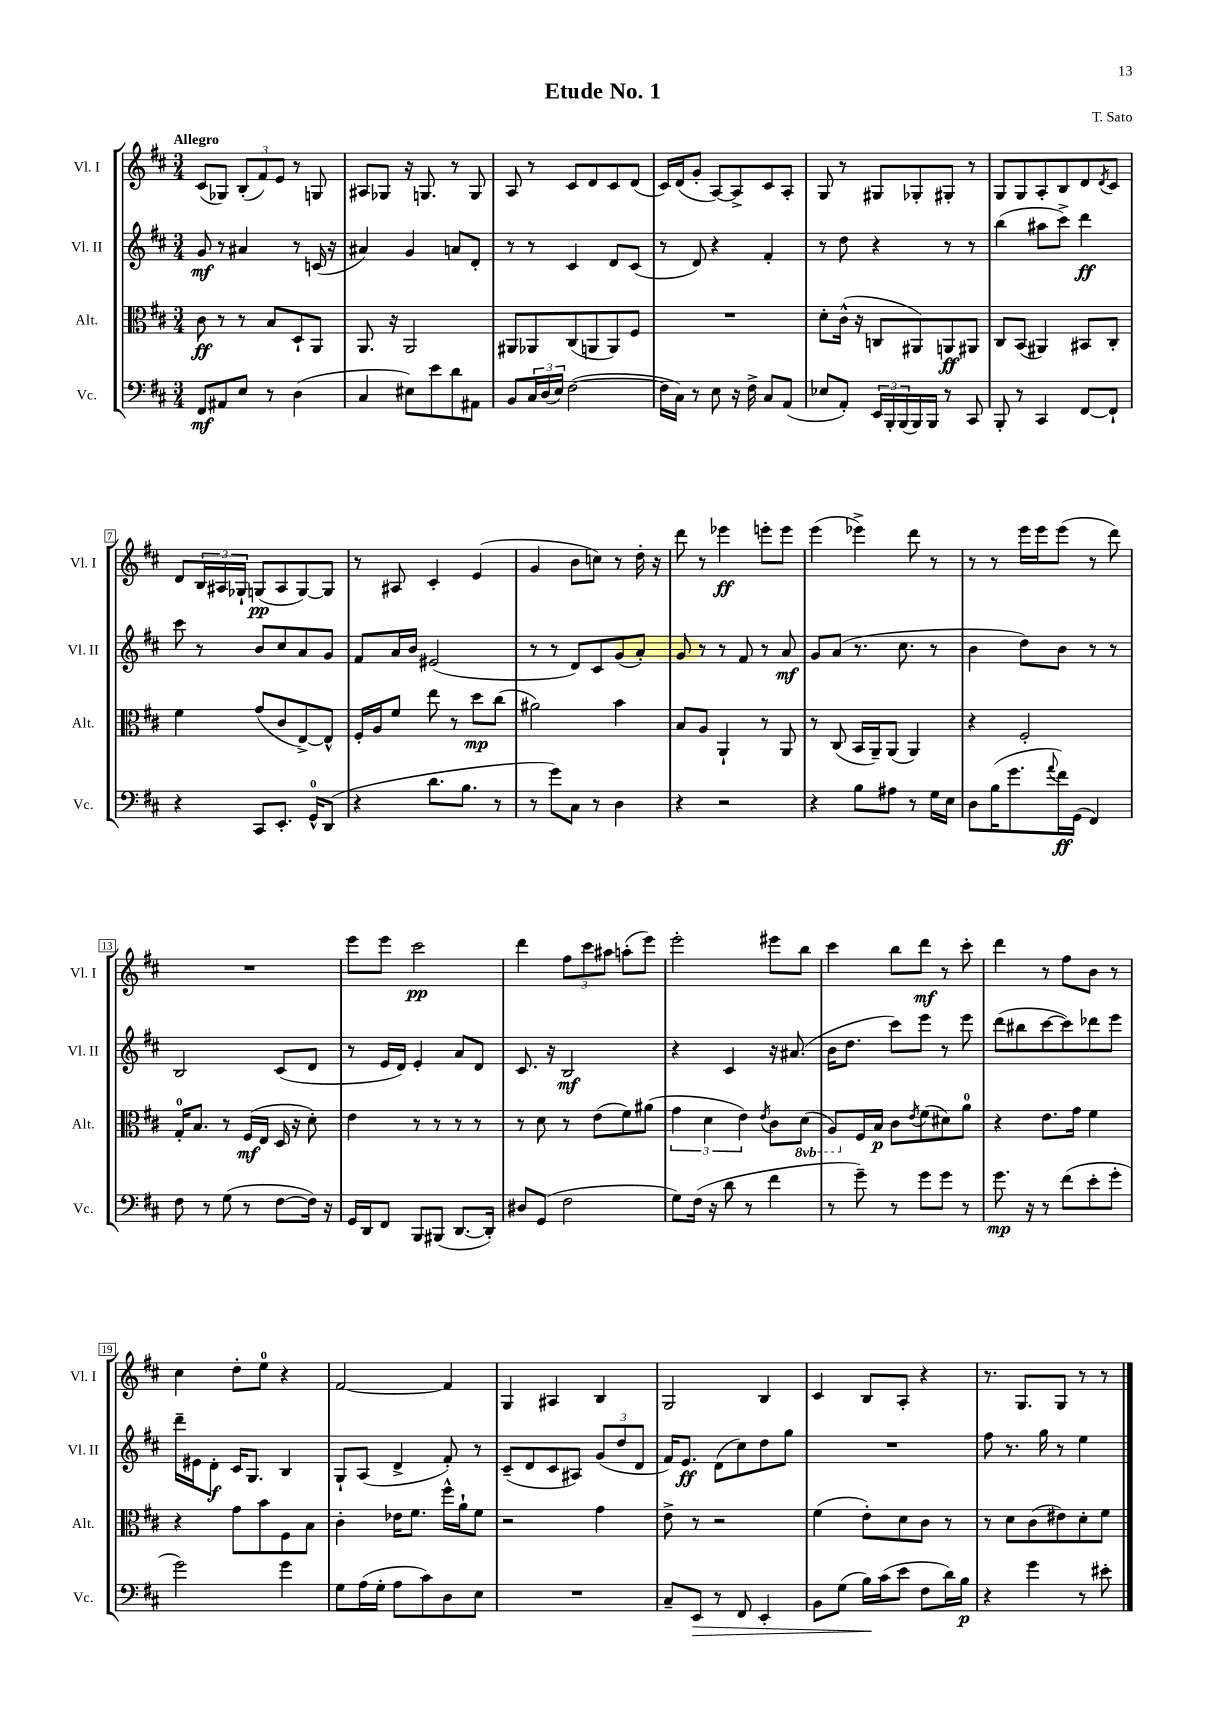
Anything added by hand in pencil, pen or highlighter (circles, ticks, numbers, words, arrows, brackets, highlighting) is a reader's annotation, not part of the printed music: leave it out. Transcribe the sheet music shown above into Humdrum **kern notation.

**kern	**dynam	**kern	**dynam	**kern	**dynam	**kern	**dynam
*part4	*part4	*part3	*part3	*part2	*part2	*part1	*part1
*staff4	*staff4	*staff3	*staff3	*staff2	*staff2	*staff1	*staff1
*I"Vc.	*	*I"Alt.	*	*I"Vl. II	*	*I"Vl. I	*
*I'Vc.	*	*I'Alt.	*	*I'Vl. II	*	*I'Vl. I	*
*clefF4	*	*clefC3	*	*clefG2	*	*clefG2	*
*k[f#c#]	*	*k[f#c#]	*	*k[f#c#]	*	*k[f#c#]	*
*M3/4	*	*M3/4	*	*M3/4	*	*M3/4	*
=1	=1	=1	=1	=1	=1	=1	=1
!	!	!	!	!	!	!LO:TX:a:B:t=Allegro	!
8FF#/L	mf	8c#\	ff	8g/	mf	(8c#/L	.
8AA#X/	.	8r	.	8r	.	8G-X/J)	.
8E/J	.	8r	.	4a#X/	.	(12B'/L	.
.	.	.	.	.	.	12f#/)	.
8r	.	8B/L	.	.	.	.	.
.	.	.	.	.	.	12e/J	.
(4D\	.	8D`/	.	8r	.	8r	.
.	.	8AA/J	.	(16cn/	.	8Gn/	.
.	.	.	.	16r	.	.	.
=2	=2	=2	=2	=2	=2	=2	=2
4C#/	.	8.AA/	.	4a#X/)	.	8A#X/L	.
.	.	.	.	.	.	8G-X/J	.
.	.	16r	.	.	.	.	.
8E#X\L)	.	2AA/	.	4g/	.	16r	.
.	.	.	.	.	.	8.Gn/	.
8e\	.	.	.	.	.	.	.
8d\	.	.	.	8an/L	.	8r	.
8AA#X\J	.	.	.	8d'/J	.	8G/	.
=3	=3	=3	=3	=3	=3	=3	=3
8BB/L	.	8AA#X/L	.	8r	.	8A/	.
24C#/L	.	8AA-X/	.	8r	.	8r	.
(24D/	.	.	.	.	.	.	.
24E/JJ)	.	.	.	.	.	.	.
([2F#\	.	(8C#/	.	4c#/	.	8c#/L	.
.	.	8AAn/	.	.	.	8d/	.
.	.	8AA/)	.	8d/L	.	8c#/	.
.	.	8F#/J	.	(8c#/J	.	(8d/J	.
=4	=4	=4	=4	=4	=4	=4	=4
16F#\LL]	.	2.r	.	8r	.	16c#/LL)	.
16C#\JJ)	.	.	.	.	.	(16d/J	.
8r	.	.	.	8d/)	.	8g'/J	.
8E\	.	.	.	4r	.	[8A/L)	.
16r	.	.	.	.	.	8A^/]	.
16F#^\	.	.	.	.	.	.	.
8C#/L	.	.	.	4f#'/	.	8c#/	.
(8AA/J	.	.	.	.	.	8A'/J	.
=5	=5	=5	=5	=5	=5	=5	=5
8E-X/L	.	8d'\L	.	8r	.	8G/	.
8AA'/J)	.	(16c#^^\Jk	.	8dd\	.	8r	.
.	.	16r	.	.	.	.	.
24EE/LL	.	8Cn/L	.	4r	.	8G#X/L	.
24BBB'/	.	.	.	.	.	.	.
(24BBB/	.	.	.	.	.	.	.
16BBB/)	.	8AA#X/)	.	.	.	8G-X'/	.
16BBB/JJ	.	.	.	.	.	.	.
8r	.	8AAn/	ff	8r	.	8G#X'/J	.
8CC#/	.	8AA#X/J	.	8r	.	8r	.
=6	=6	=6	=6	=6	=6	=6	=6
8BBB'/	.	8C#/L	.	(4bb\	.	8G/L	.
8r	.	(8BB/J	.	.	.	8G/	.
4CC#/	.	4AA#X/)	.	8aa#X\L	.	8A'/	.
.	.	.	.	8ccc#^\J)	.	8B/	.
[8FF#/L	.	8BB#X/L	.	4ddd\	ff	8d/	.
.	.	.	.	.	.	8qd/	.
8FF#`/J]	.	8C#'/J	.	.	.	8c#/J	.
!!LO:LB:g=z
=7	=7	=7	=7	=7	=7	=7	=7
4r	.	4f#\	.	8ccc#\	.	8d/L	.
.	.	.	.	8r	.	24B/L	.
.	.	.	.	.	.	24A#X/	.
.	.	.	.	.	.	24G-X`/JJ	.
8CC#/L	.	(8g/L	.	8b/L	.	(8Gn/L	pp
8.EE'/J	.	8c#/	.	8cc#/	.	8A#/	.
.	.	[8E^/)	.	8a/	.	[8G/)	.
16GG^^/KL	.	.	.	.	.	.	.
(8DD/J	.	8E^^/J]	.	8g/J	.	8G/J]	.
=8	=8	=8	=8	=8	=8	=8	=8
4r	.	16F#'/LL	.	8f#/L	.	8r	.
.	.	16A/J	.	.	.	.	.
.	.	8f#/J	.	16a/L	.	8A#X/	.
.	.	.	.	16b/JJ	.	.	.
8.d\L	.	8ee\	.	(2e#X/	.	4c#'/	.
.	.	8r	.	.	.	.	.
8.B\J	.	.	.	.	.	.	.
.	.	8dd\L	mp	.	.	(4e/	.
8r	.	(8cc#\J	.	.	.	.	.
=9	=9	=9	=9	=9	=9	=9	=9
8r	.	2a#X\)	.	8r	.	4g/	.
8g\L)	.	.	.	8r	.	.	.
8C#\J	.	.	.	8d/L)	.	8b\L	.
8r	.	.	.	8c#/	.	8ccn\J)	.
4D\	.	4b\	.	(8g/	.	8r	.
.	.	.	.	8a'/J)	.	16dd'\	.
.	.	.	.	.	.	16r	.
=10	=10	=10	=10	=10	=10	=10	=10
4r	.	8B/L	.	8g/	.	8ddd\	.
.	.	8A/J	.	8r	.	8r	.
2r	.	4AA`/	.	8r	.	4eee-X\	ff
.	.	.	.	8f#/	.	.	.
.	.	8r	.	8r	.	8eeen'\L	.
.	.	8AA/	.	8a/	mf	8eee\J	.
=11	=11	=11	=11	=11	=11	=11	=11
4r	.	8r	.	8g/L	.	(4eee\	.
.	.	(8C#/	.	(8a/J	.	.	.
8B\L	.	16BB/LL	.	8.r	.	4eee-X^\)	.
.	.	16AA~/J)	.	.	.	.	.
8A#X\J	.	(8AA/J	.	.	.	.	.
.	.	.	.	8.cc#\	.	.	.
8r	.	4AA/)	.	.	.	8ddd\	.
16G\LL	.	.	.	8r	.	8r	.
16E\JJ	.	.	.	.	.	.	.
=12	=12	=12	=12	=12	=12	=12	=12
8D\L	.	4r	.	4b\	.	8r	.
(16B\K	.	.	.	.	.	8r	.
8.g\	.	.	.	.	.	.	.
.	.	2F#'/	.	8dd\L)	.	16eee\LL	.
.	.	.	.	.	.	16eee\J	.
8qqa/	.	.	.	.	.	.	.
16f#\L)	ff	.	.	8b\J	.	(8eee\J	.
(16GG\JJ	.	.	.	.	.	.	.
4FF#/)	.	.	.	8r	.	8r	.
.	.	.	.	8r	.	8ddd\)	.
!!LO:LB:g=z
=13	=13	=13	=13	=13	=13	=13	=13
8F#\	.	16G'/KL	.	2B/	.	2.r	.
.	.	8.B/J	.	.	.	.	.
8r	.	.	.	.	.	.	.
(8G\	.	8r	.	.	.	.	.
8r	.	(16F#/LL	mf	.	.	.	.
.	.	16E/JJ	.	.	.	.	.
[8F#\L	.	16D/	.	(8c#/L	.	.	.
.	.	16r	.	.	.	.	.
16F#\Jk])	.	8d'\)	.	8d/J	.	.	.
16r	.	.	.	.	.	.	.
=14	=14	=14	=14	=14	=14	=14	=14
16GG/LL	.	4e\	.	8r	.	8eee\L	.
16DD/J	.	.	.	.	.	.	.
8FF#/J	.	.	.	16e/LL	.	8eee\J	.
.	.	.	.	16d/JJ)	.	.	.
8BBB/L	.	8r	.	4e'/	.	2ccc#\	pp
(8BBB#X/J	.	8r	.	.	.	.	.
[8.DD/L	.	8r	.	8a/L	.	.	.
.	.	8r	.	8d/J	.	.	.
16DD'/Jk])	.	.	.	.	.	.	.
=15	=15	=15	=15	=15	=15	=15	=15
8D#X/L	.	8r	.	8.c#/	.	4ddd\	.
(8GG/J	.	8d\	.	.	.	.	.
.	.	.	.	16r	.	.	.
2F#\	.	8r	.	2B/	mf	12ff#\L	.
.	.	.	.	.	.	12ccc#\	.
.	.	(8e\L	.	.	.	.	.
.	.	.	.	.	.	12aa#X\J	.
.	.	8f#\)	.	.	.	(8aan'\L	.
.	.	(8a#X\J	.	.	.	8eee\J)	.
=16	=16	=16	=16	=16	=16	=16	=16
8G\L)	.	6g\	.	4r	.	2eee'\	.
(16F#\Jk	.	.	.	.	.	.	.
.	.	6d\	.	.	.	.	.
16r	.	.	.	.	.	.	.
8d\	.	.	.	4c#/	.	.	.
.	.	6e\)	.	.	.	.	.
8r	.	.	.	.	.	.	.
.	.	8qe/	.	.	.	.	.
4f#\	.	8c#\L	.	16r	.	8eee#X\L	.
.	.	.	.	(8.a#X/	.	.	.
*	*	*8ba	*	*	*	*	*
.	.	(8D\J	.	.	.	8bb\J	.
=17	=17	=17	=17	=17	=17	=17	=17
8r	.	8AA/L)	.	16b\KL	.	4ccc#\	.
.	.	.	.	8.dd\J	.	.	.
*	*	*X8ba	*	*	*	*	*
8g~\)	.	16F#/L	.	.	.	.	.
.	.	16B/JJ	p	.	.	.	.
8r	.	8c#\L	.	8ccc#\L)	.	8bb\L	.
.	.	8qe/	.	.	.	.	.
8g\L	.	(8f#\	.	8eee\J	.	8ddd\J	mf
8g\J	.	8d#X\)	.	8r	.	8r	.
8r	.	8a\J	.	8eee\	.	8ccc#'\	.
=18	=18	=18	=18	=18	=18	=18	=18
8.g\	mp	4r	.	(8ddd\L	.	4ddd\	.
.	.	.	.	8bb#X\	.	.	.
16r	.	.	.	.	.	.	.
8r	.	8.e\L	.	[8ccc#\	.	8r	.
(8f#\L	.	.	.	8ccc#\])	.	8ff#\L	.
.	.	16g\Jk	.	.	.	.	.
8e'\	.	4f#\	.	8ddd-X\	.	8b\J	.
8g'\J	.	.	.	8eee\J	.	8r	.
!!LO:LB:g=z
=19	=19	=19	=19	=19	=19	=19	=19
2g\)	.	4r	.	16ddd~\LL	.	4cc#\	.
.	.	.	.	16e#X\J	.	.	.
.	.	.	.	8d'\J	f	.	.
.	.	8g\L	.	16c#/KL	.	8dd'\L	.
.	.	.	.	8.G/J	.	.	.
.	.	8b\	.	.	.	8ee\J	.
4g\	.	8F#\	.	4B/	.	4r	.
.	.	8B\J	.	.	.	.	.
=20	=20	=20	=20	=20	=20	=20	=20
8G\L	.	4c#'\	.	8G`/L	.	[2f#/	.
(16A\L	.	.	.	(8A/J	.	.	.
16G'\JJ	.	.	.	.	.	.	.
8A\L	.	16e-X\KL	.	4d^/	.	.	.
.	.	8.f#\J	.	.	.	.	.
8c#\)	.	.	.	.	.	.	.
8D\	.	16ff#^^\LL	.	8f#'/)	.	4f#/]	.
.	.	16a`\J	.	.	.	.	.
8E\J	.	8f#\J	.	8r	.	.	.
=21	=21	=21	=21	=21	=21	=21	=21
2.r	.	2r	.	(8c#~/L	.	4G/	.
.	.	.	.	8d/	.	.	.
.	.	.	.	8c#/	.	4A#X/	.
.	.	.	.	8A#X/J)	.	.	.
.	.	4g\	.	(12g/L	.	4B/	.
.	.	.	.	12dd/	.	.	.
.	.	.	.	12d/J	.	.	.
=22	=22	=22	=22	=22	=22	=22	=22
8C#~/L	.	8e^\	.	16f#/KL)	.	2G/	.
.	.	.	.	8.e/J	ff	.	.
!	!LO:HP:b	!	!	!	!	!	!
8EE/J	>	8r	.	.	.	.	.
8r	.	2r	.	(8d\L	.	.	.
8FF#/	.	.	.	8cc#\)	.	.	.
4EE'/	.	.	.	8dd\	.	4B/	.
.	.	.	.	8gg\J	.	.	.
=23	=23	=23	=23	=23	=23	=23	=23
8BB\L	.	(4f#\	.	2.r	.	4c#/	.
(8G\J	.	.	.	.	.	.	.
16B\LL)	.	8e'\L)	.	.	.	8B/L	.
(16c#\J	]	.	.	.	.	.	.
8e\J	.	8d\	.	.	.	8A'/J	.
8F#\L	.	8c#\J	.	.	.	4r	.
16d\L)	.	8r	.	.	.	.	.
16B\JJ	p	.	.	.	.	.	.
=24	=24	=24	=24	=24	=24	=24	=24
4r	.	8r	.	8ff#\	.	8.r	.
.	.	8d\L	.	8.r	.	.	.
.	.	.	.	.	.	8.G/L	.
4g\	.	(8c#\	.	.	.	.	.
.	.	.	.	16gg\	.	.	.
.	.	8e#X\)	.	8r	.	8G/J	.
8r	.	8d'\	.	4ee\	.	8r	.
8e#X'\	.	8f#\J	.	.	.	8r	.
==	==	==	==	==	==	==	==
*-	*-	*-	*-	*-	*-	*-	*-
